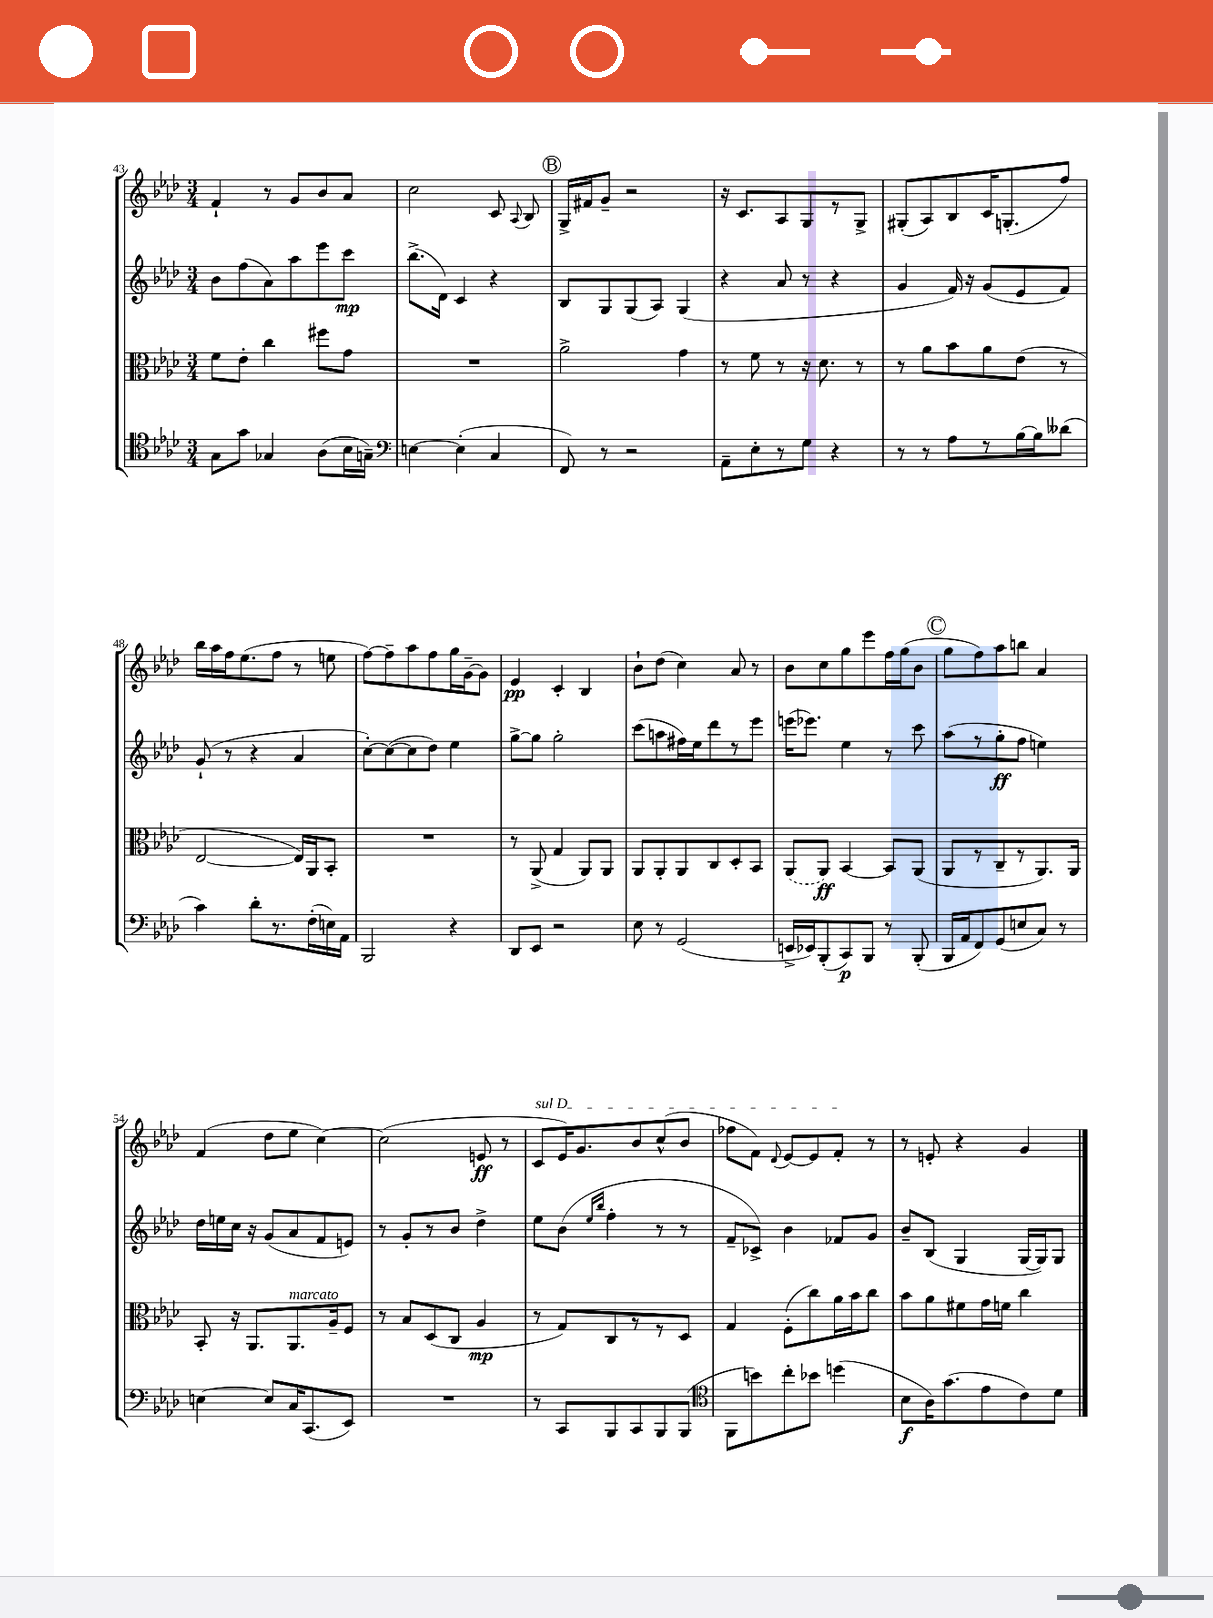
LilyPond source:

<<
\new StaffGroup <<
\new Staff = "s0" {
    \clef treble \key aes \major \numericTimeSignature \time 3/4
    \autoBeamOff f'4-! r8 g'8[ bes'8 aes'8] |
    c''2 c'8 \appoggiatura { aes8 } bes8 |
    \mark \markup { \circle "B" } g16[-> fis'16 g'8]-- r2 |
    r16 c'8.[ aes8 g8 r8 g8]-> |
    gis8[-.( aes8) bes8 c'16 g8.-.( f''8]) |
    bes''16[ aes''16 f''16 ees''8.( f''8] r8 e''8 |
    f''8[~) f''8-- aes''8 f''8 g''16 g'16~-- g'8] |
    ees'4\pp c'4-. bes4 |
    bes'8[-! des''8]( c''4) aes'8 r8 |
    bes'8[ c''8 g''8 ees'''8 f''16 g''16( bes'8] |
    \mark \markup { \circle "C" } g''8[ f''8) aes''8 b''8] aes'4 |
    f'4( des''8[ ees''8] c''4~) |
    c''2( e'8\ff r8 |
    \once \override TextSpanner.bound-details.left.text = \markup { \italic "sul D" } c'8[\startTextSpan ees'16) g'8. bes'8 c''8-^( bes'8] |
    fes''8[ f'8]) \appoggiatura { des'8 } ees'8[~ ees'8 f'8]-.\stopTextSpan r8 |
    r8 e'8-. r4 g'4 \bar "|." |
}
\new Staff = "s1" {
    \clef treble \key aes \major \numericTimeSignature \time 3/4
    \autoBeamOff bes'8[ f''8( aes'8) aes''8 ees'''8 c'''8]\mp |
    bes''8.[->( des'16]) c'4 r4 |
    \mark \markup { \circle "B" } bes8[ g8 g8( aes8]) g4( |
    r4 aes'8 r8 r4 |
    g'4 f'16) r16 g'8[( ees'8 f'8]) |
    g'8-!( r8 r4 aes'4 |
    c''8[~-.) c''8~( c''8 des''8]) ees''4 |
    g''8[~-> g''8] g''2-. |
    c'''8[( a''8 fis''16) ees''16 des'''8 r8 ees'''8] |
    e'''16[( ees'''8.]) ees''4 r8 c'''8 |
    \mark \markup { \circle "C" } aes''8[( r8 g''8-.\ff f''8] e''4) |
    des''16[ e''16 c''16] r16 g'8[( aes'8 f'8 e'8]) |
    r8 g'8[-. r8 bes'8] des''4-> |
    ees''8[ bes'8]( \grace { ees''16[ bes''16] } f''4-. r8 r8 |
    f'8[-- ces'8]->) bes'4 fes'8[ g'8] |
    bes'8[-- bes8]( g4 g16[~ g16) g8] \bar "|." |
}
\new Staff = "s2" {
    \clef alto \key aes \major \numericTimeSignature \time 3/4
    \autoBeamOff f'8[ ees'8]-. c''4 fis''8[ g'8] |
    R2. |
    \mark \markup { \circle "B" } aes'2-> g'4 |
    r8 f'8 r8 r16 des'8. r8 |
    r8 aes'8[ bes'8 aes'8 ees'8]( r8 |
    ees2~ ees16[) aes,16 bes,8]-. |
    R2. |
    r8 aes,8->( g4 aes,8[) aes,8] |
    aes,8[ aes,8-. aes,8 c8 des8-. bes,8] |
    \once \slurDashed aes,8[( aes,8]\ff) bes,4~ bes,8[ aes,8]( |
    \mark \markup { \circle "C" } aes,8[ r8 c8-- r8 aes,8.) aes,16] |
    bes,8-. r16 aes,8.[ aes,8.^\markup { \italic "marcato" } aes16-- f8] |
    r8 bes8[ des8( c8] aes4\mp |
    r8 g8[) c8 r8 r8 des8] |
    g4 f8[-.( c''8) aes'16 bes'16 c''8] |
    bes'8[ aes'8 fis'8 g'16 f'16] c''4 \bar "|." |
}
\new Staff = "s3" {
    \clef tenor \key aes \major \numericTimeSignature \time 3/4
    \autoBeamOff g8[ g'8] ges4 aes8[( bes16 g16]--) |
    \clef bass e4~ e4-.( c4 |
    \mark \markup { \circle "B" } f,8) r8 r2 |
    aes,8[-- ees8-. r8 g8] r4 |
    r8 r8 aes8[ r8 bes16~ bes16 deses'8]( |
    c'4) des'8[-. r8. f16-.( e16) aes,16] |
    bes,,2 r4 |
    des,8[ ees,8] r2 |
    ees8 r8 g,2( |
    e,16[-> ees,16) bes,,8-.( c,8\p) bes,,8] r8 bes,,8-.( |
    \mark \markup { \circle "C" } bes,,16[ aes,16 f,8) g,8( e8 c8]) r8 |
    e4~ e8[ c16 c,8.( ees,8]) |
    R2. |
    r8 c,8[ bes,,8 c,8 bes,,8 bes,,8]( |
    \clef tenor f,8[ b'8) c''8-. bes'8] d''4( |
    bes8[\f aes16) g'8.( ees'8 c'8) des'8] \bar "|." |
}
>>
>>
\layout { \context { \Score currentBarNumber = #43 } }
